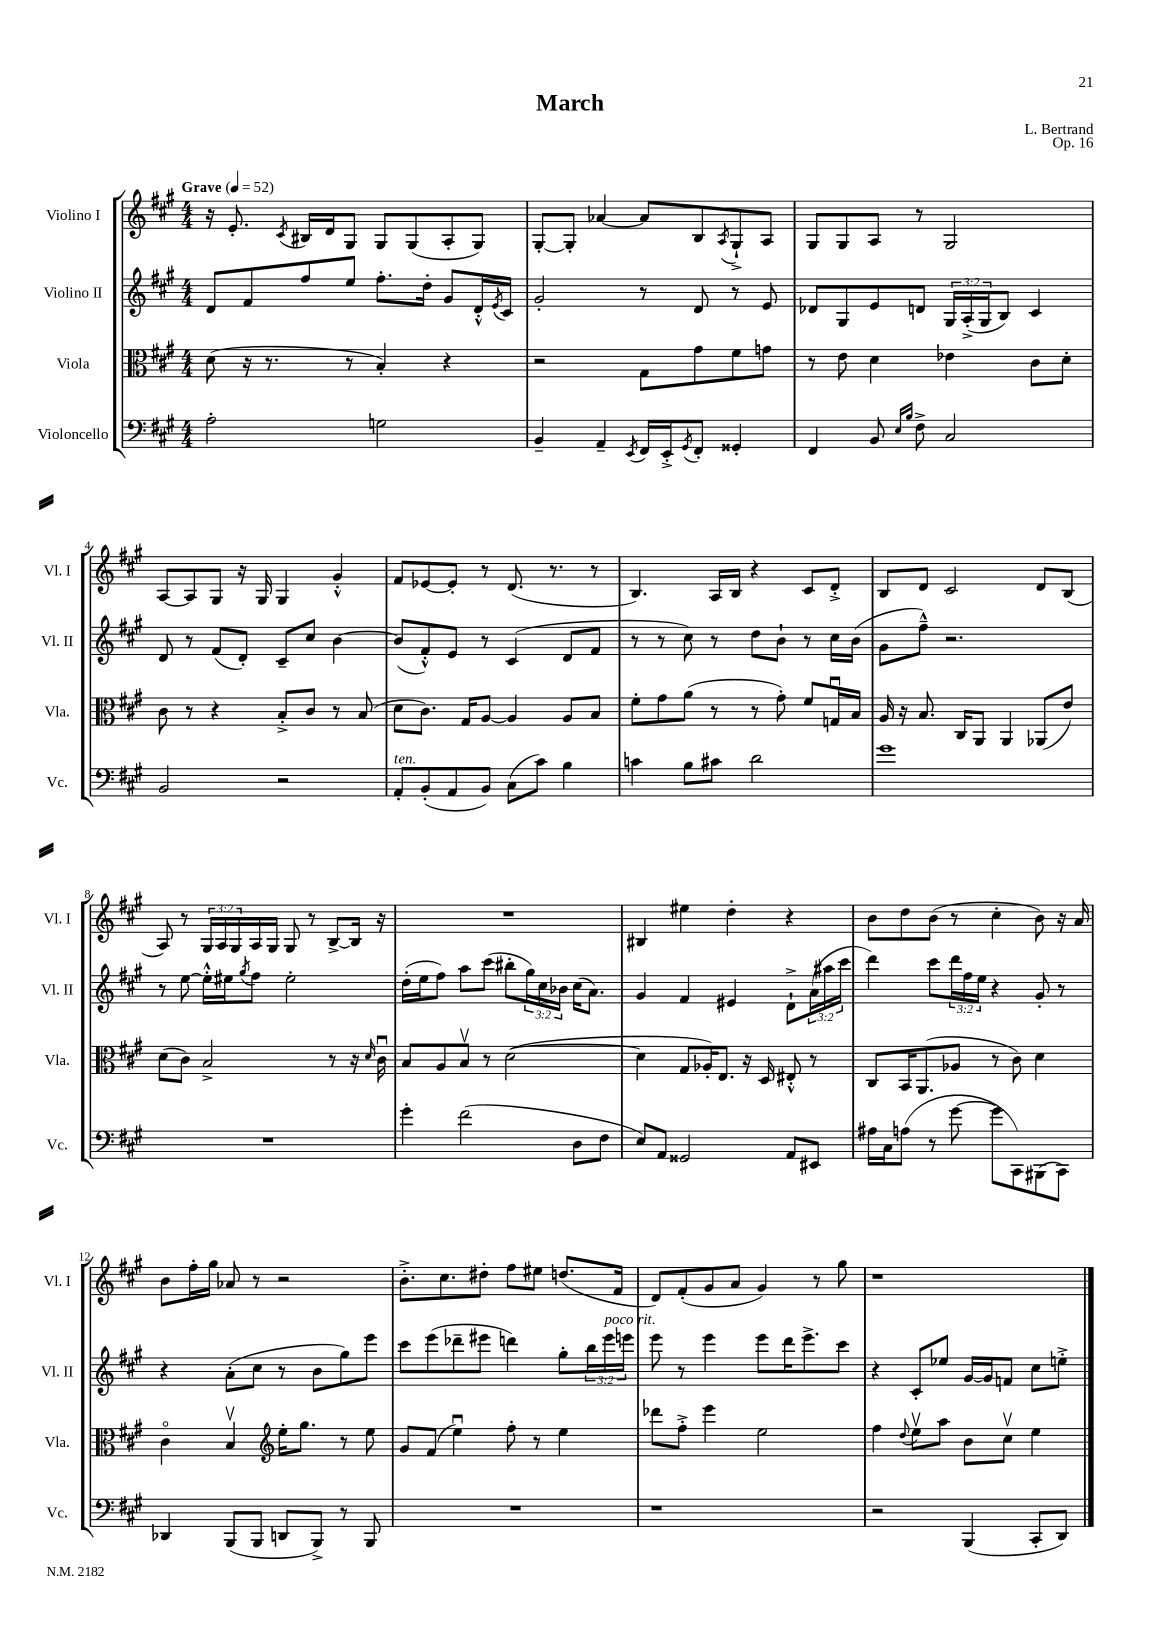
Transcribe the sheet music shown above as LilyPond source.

\header { title = "March" composer = "L. Bertrand" opus = "Op. 16" }
<<
\new StaffGroup <<
\new Staff = "s0" \with { instrumentName = "Violino I" shortInstrumentName = "Vl. I" } {
    \clef treble \key a \major \numericTimeSignature \time 4/4 \override Staff.TupletNumber.text = #tuplet-number::calc-fraction-text \tempo "Grave" 4 = 52
    r16 e'8.-. \acciaccatura { cis'8 } bis16 d'16 gis8 gis8 gis8( a8-. gis8) |
    gis8~-. gis8-. aes'4~ aes'8 b8 \acciaccatura { a8 } gis8-!-> a8 |
    gis8 gis8 a8 r8 gis2 |
    a8~ a8 gis8 r16 gis16 gis4 gis'4-.-^ |
    fis'8 ees'8~ ees'8-. r8 d'8.( r8. r8 |
    b4.) a16 b16 r4 cis'8 d'8-.-> |
    b8 d'8 cis'2 d'8 b8( |
    a8) r8 \tuplet 3/2 { gis16 a16 gis16 } a16 gis16 gis8 r8 b8~-> b16 r16 |
    R1 |
    bis4 eis''4 d''4-. r4 |
    b'8 d''8 b'8( r8 cis''4-. b'8) r16 a'16 |
    b'8 fis''16-. gis''16 aes'8 r8 r2 |
    b'8.-.-> cis''8. dis''8-. fis''8 eis''8 d''8.( fis'16 |
    d'8) fis'8-.( gis'8 a'8 gis'4) r8 gis''8 |
    r1 \bar "|." |
}
\new Staff = "s1" \with { instrumentName = "Violino II" shortInstrumentName = "Vl. II" } {
    \clef treble \key a \major \numericTimeSignature \time 4/4 \override Staff.TupletNumber.text = #tuplet-number::calc-fraction-text
    d'8 fis'8 fis''8 e''8 fis''8.-. d''16-. gis'8 d'16-.-^ \acciaccatura { e'8 } cis'16 |
    gis'2-. r8 d'8 r8 e'8 |
    des'8 gis8 e'8 d'8 \tuplet 3/2 { gis16 a16-.->( gis16 } b8) cis'4 |
    d'8 r8 fis'8( d'8-.) cis'8-- cis''8 b'4~ |
    b'8( fis'8-.-^) e'8 r8 cis'4( d'8 fis'8 |
    r8 r8 cis''8) r8 d''8 b'8-! r8 cis''16 b'16( |
    gis'8 fis''8---^) r2. |
    r8 e''8~ e''16-.-^ eis''16 \acciaccatura { gis''8 } fis''8 eis''2-. |
    d''16-.( e''16 fis''8) a''8 cis'''8( bis''8-. \tuplet 3/2 { gis''16) cis''16 bes'16 } cis''16( a'8.) |
    gis'4 fis'4 eis'4 d'8-!-> \tuplet 3/2 { a'16( ais''16 cis'''16 } |
    d'''4) cis'''8 \tuplet 3/2 { d'''16 fis''16 e''16 } r4 gis'8-. r8 |
    r4 a'8-.( cis''8 r8 b'8 gis''8) e'''8 |
    cis'''8 e'''8( des'''8-- eis'''8 d'''4) gis''8-. \tuplet 3/2 { b''16 eis'''16^\markup { \italic "poco rit." } e'''16 } |
    e'''8 r8 e'''4 e'''8 d'''16 e'''8.-> cis'''8 |
    r4 cis'8-. ees''8 gis'16~ gis'16 f'8 cis''8 e''8-.-> \bar "|." |
}
\new Staff = "s2" \with { instrumentName = "Viola" shortInstrumentName = "Vla." } {
    \clef alto \key a \major \numericTimeSignature \time 4/4
    d'8( r16 r8. r8 b4-.) r4 |
    r2 gis8 gis'8 fis'8 g'8 |
    r8 e'8 d'4 ees'4 cis'8 d'8-. |
    cis'8 r8 r4 b8-.-> cis'8 r8 b8( |
    d'8 cis'8.) gis16 a8~ a4 a8 b8 |
    fis'8-. gis'8 a'8( r8 r8 gis'8-.) fis'8 g16\downbow b16 |
    a16 r16 b8. cis16 a,8 a,4 aes,8( e'8) |
    d'8( cis'8) b2-> r8 r16 \grace { d'16 } cis'16\downbow |
    b8 a8 b8\upbow r8 d'2~( |
    d'4 gis8 aes16-.) e8. r16 d16 eis8-.-^ r8 |
    cis8 b,16 a,8.( aes8 r8 cis'8) d'4 |
    cis'4\flageolet b4\upbow \clef treble e''16-. gis''8. r8 e''8 |
    gis'8 fis'8( e''4\downbow) fis''8-. r8 e''4 |
    des'''8 fis''8-.-> e'''4 e''2 |
    fis''4 \appoggiatura { d''8 } e''8\upbow a''8 b'8 cis''8\upbow e''4 \bar "|." |
}
\new Staff = "s3" \with { instrumentName = "Violoncello" shortInstrumentName = "Vc." } {
    \clef bass \key a \major \numericTimeSignature \time 4/4
    a2-. g2 |
    b,4-- a,4-- \acciaccatura { e,8 } fis,16 e,16-.-> \acciaccatura { gis,8 } fis,8-. gisis,4-. |
    fis,4 b,8 \grace { e16 b16 } fis8-> cis2 |
    b,2 r2 |
    a,8-.^\markup { \italic "ten." } b,8-.( a,8 b,8) cis8( cis'8) b4 |
    c'4 b8 cis'8 d'2 |
    gis'1 |
    R1 |
    gis'4-. fis'2( d8 fis8 |
    e8) a,8 gisis,2 a,8 eis,8 |
    ais16 cis16 a8( r8 gis'8~ gis'8 cis,8) bis,,8( cis,8) |
    des,4 b,,8( b,,8 d,8 b,,8->) r8 b,,8 |
    R1 |
    r1 |
    r2 b,,4( cis,8-. d,8) \bar "|." |
}
>>
>>
